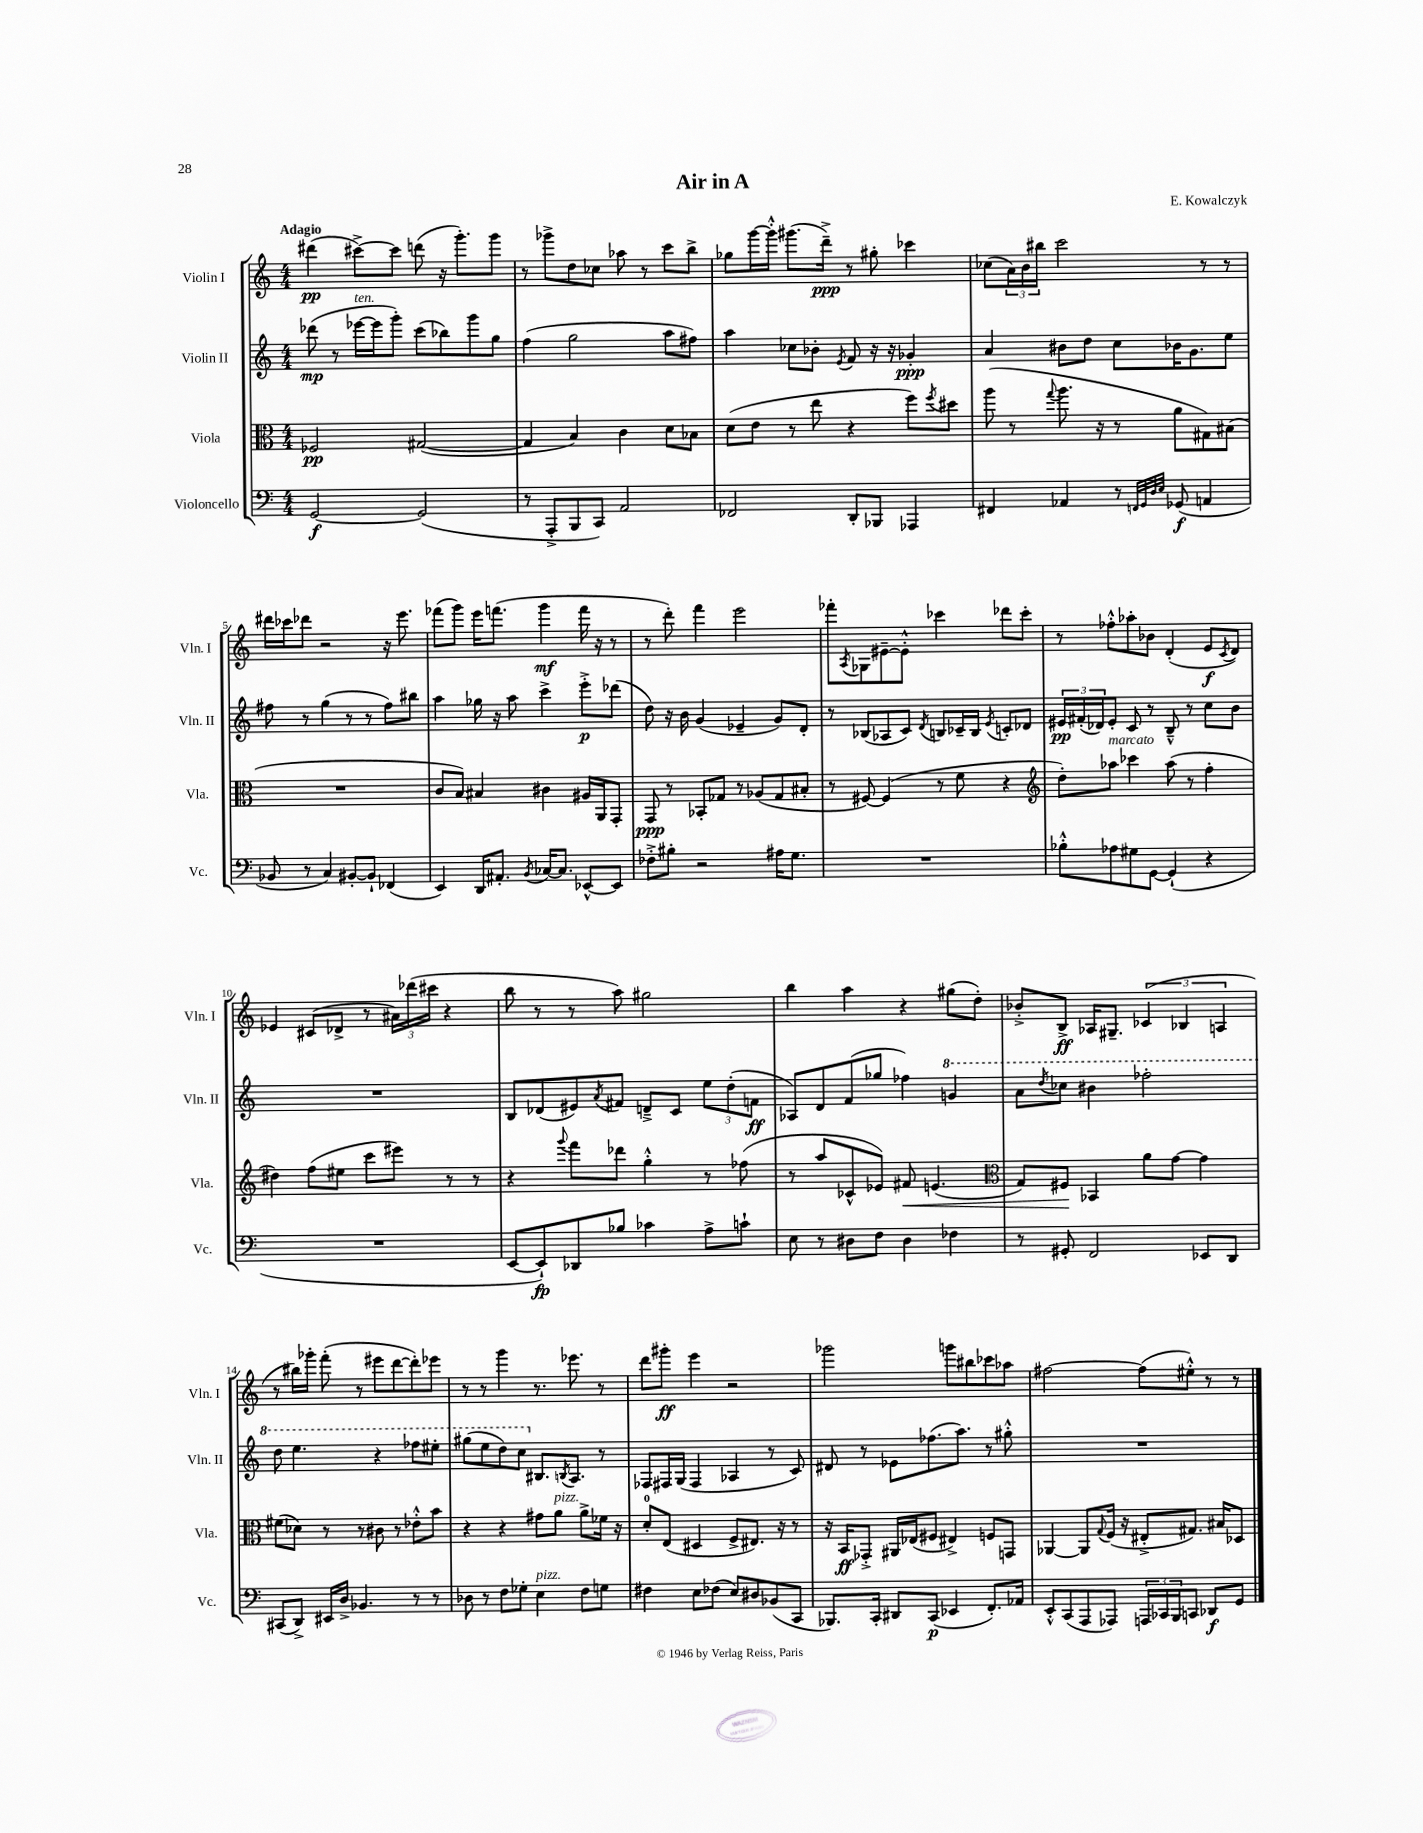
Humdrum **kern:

**kern	**kern	**kern	**kern
*staff4	*staff3	*staff2	*staff1
*clefF4	*clefC3	*clefG2	*clefG2
*k[]	*k[]	*k[]	*k[]
*M4/4	*M4/4	*M4/4	*M4/4
[2GG	2F-	(8ddd-	(4ddd#
.	.	8r	.
.	.	[16eee-	[8ccc#^)
.	.	16eee-]	.
.	.	8ggg')	8ccc#]
(2GG]	([2G#	(8ccc	(8ddd
.	.	8bb-)	16r
.	.	.	8.ggg')
.	.	8ggg	.
.	.	8gg	8ggg
=	=	=	=
8r	4G#]	(4ff	8r
8AAA'^	.	.	8ggg-^
8BBB	4B)	2gg	8dd
8CC)	.	.	8cc-
2AA	4c	.	8aa-
.	.	.	8r
.	8d	8aa	8ccc
.	8B-	8ff#)	8bb^
=	=	=	=
2FF-	(8d	4aa	8gg-
.	8e	.	[16ggg
.	.	.	16ggg'^^]
.	8r	8cc-	(8.ggg#
.	8ee	8b-'	.
.	.	.	16ddd~^)
.	.	8qe	.
8DD'	4r	8f	8r
8BBB-	.	16r	8gg#'
.	.	16r	.
4AAA-	8ff)	4g-'	4ccc-
.	8qff	.	.
.	8dd#	.	.
=	=	=	=
4FF#	(8aa	4a	(8cc-
.	8r	.	24a)
.	.	.	24b
.	.	.	24bb#
.	8qqgg	.	.
4AA-	8.aa	8b#	2ccc
.	.	8dd	.
.	16r	.	.
8r	8r	8cc	.
32qqFF	.	.	.
32qqGG	.	.	.
32qqD	.	.	.
32qqE	.	.	.
(8GG-	8a	16b-	.
.	.	8.g	.
4AA	8G#)	.	8r
.	(8B#	8ee	8r
=	=	=	=
8BB-	1r	8ff#	16ddd#
.	.	.	16ccc-
8r	.	8r	8ddd-
4C)	.	(4gg	2r
[8BB#'	.	8r	.
8BB#`]	.	8r	.
(4FF-	.	8ff#)	16r
.	.	.	8.eee
.	.	8bb#	.
=	=	=	=
4EE)	8c	4aa	(8fff-
.	8B)	.	8ggg)
16DD	4B#	16gg-	16eee
8.AA#'	.	16r	(8.fff
.	.	8aa	.
8qBB	.	.	.
[16C-	4c#	4ccc^	4ggg
8.C-]	.	.	.
[8EE-^^	16A#	8eee'^	16fff
.	16AA	.	16r
8EE-]	8GG'	(8ddd-	8r
=	=	=	=
8F-'^	8GG	8dd)	8r
8B#'	8r	16r	8ddd')
.	.	16b	.
2r	8BB-'	(4g	4fff
.	8G-	.	.
.	8r	4e-~	2eee
.	(8A-	.	.
16A#	8G-	8g)	.
8.G	.	.	.
.	8B#'	8d'	.
=	=	=	=
1r	8r	8r	8fff-'
.	.	.	8qA
.	[8F#)	(8B-	8G-
.	(4F#]	8A-	[8e#~
.	.	8c)	8e#'^^]
.	.	8qd	.
.	8r	8B	4ccc-
.	8f	16c-~	.
.	.	16B	.
.	.	8qe	.
.	4r	8c'	8ddd-
.	.	8d-	8ccc-'
=	=	=	=
*	*clefG2	*	*
8B-'^^	8dd')	24e#	8r
.	.	(24f#'	.
.	.	24d-)	.
8A-	8aa-	8e#'	8ff-'^^
8G#	4ccc-	8c	8aa-'
[8GG	.	8r	8b-
(4GG`]	(8aa-	8B~^^	(4d'
.	8r	8r	.
4r	4ff'	8cc	8e
.	.	.	8qc
.	.	8b	8d)
=	=	=	=
1r	4dd#)	1r	4e-
.	(8ff	.	(8c#
.	8ee#	.	8d-^
.	8ccc	.	8r
.	8eee#)	.	24a#)
.	.	.	(24ddd-
.	.	.	24ccc#
.	8r	.	4r
.	8r	.	.
=	=	=	=
[8EE	4r	8B	8bb
8EE`])	.	(8d-	8r
.	8qqggg	.	.
8DD-	8fff	8e#)	8r
.	.	8qa	.
8B-	8ddd-	8f#	8aa)
4c-	4gg'^^	8d~^	2gg#
.	.	8c	.
8A^	8r	12ee	.
.	.	(12dd'	.
8c`	(8ff-	.	.
.	.	12f	.
=	=	=	=
8E	8r	8A-)	4bb
8r	8aa	8d	.
8D#	8c-^^	(8f	4aa
8F	8e-)	8gg-	.
4D#	8f#	4ff-)	4r
.	(4.e	.	.
4F-	.	4gg	(8gg#
.	.	.	8dd')
=	=	=	=
*	*clefC3	*	*
8r	8G)	8aa	8b-'^
.	.	8qddd	.
8GG#'	8F#	8ccc-	8B^
2FF	4BB-	4bb#	16A-
.	.	.	8.G#~
.	8a	2fff-'	(6c-
.	[8g	.	.
.	.	.	6B-
8EE-	4g]	.	.
.	.	.	6A
8DD	.	.	.
=	=	=	=
(8CC#	(8f#	8ddd	8r
8DD^)	8d-)	4.eee	16bb#)
.	.	.	16ggg-'
16EE#	8r	.	(8fff'
16D^	.	.	.
4.BB-	8r	.	8r
.	8c#	4r	8eee#
.	8r	.	[8ddd
8r	8e-'^^	8fff-	8ddd'])
8r	8b	8eee#'	8eee-
=	=	=	=
8D-	4r	(8ggg#	8r
8r	.	8eee	8r
8F	4r	8ddd)	4ggg
8G-'	.	8ccc	.
4E	8g#	8.B#	8.r
.	8a	.	.
.	.	8qB	.
.	.	8.A	8.eee-
8F	8a^	.	.
8G	16f-	8r	8r
.	16r	.	.
=	=	=	=
4F#	8d'	8F-	8ddd
.	(8E	16F#	8ggg#'
.	.	(16G	.
8E	4D#	4F#	4eee
(8F-	.	.	.
8E)	8F^	4A-	2r
8D#	8.E#)	.	.
(8BB-	.	8r	.
.	16r	.	.
8CC	8r	8c)	.
=	=	=	=
8.BBB-)	16r	8d#	2ggg-
.	16BB	.	.
.	8GG-'^	8r	.
16CC'	.	.	.
8DD#	16AA#	8e-	.
.	(16E-	.	.
(8CC	8F#	(8.ff-	.
4EE-	4E#^)	.	8ggg
.	.	8.aa)	.
.	.	.	8bb#
8.FF')	8F	8r	8ccc-
.	8GG	8gg#'^^	8aa-
16AA-	.	.	.
=	=	=	=
8EE'^^	[4AA-	1r	[2ff#
(8CC	.	.	.
8AAA	8AA-]	.	.
.	8qqG	.	.
8AAA-)	(16F	.	.
.	16r	.	.
24AAA	8E#'^	.	(8ff#]
24CC-	.	.	.
24BBB	.	.	.
8CC	8.G#)	.	8ee#'^^)
8DD-	.	.	8r
.	16B#	.	.
8GG	8D-	.	8r
==	==	==	==
*-	*-	*-	*-
